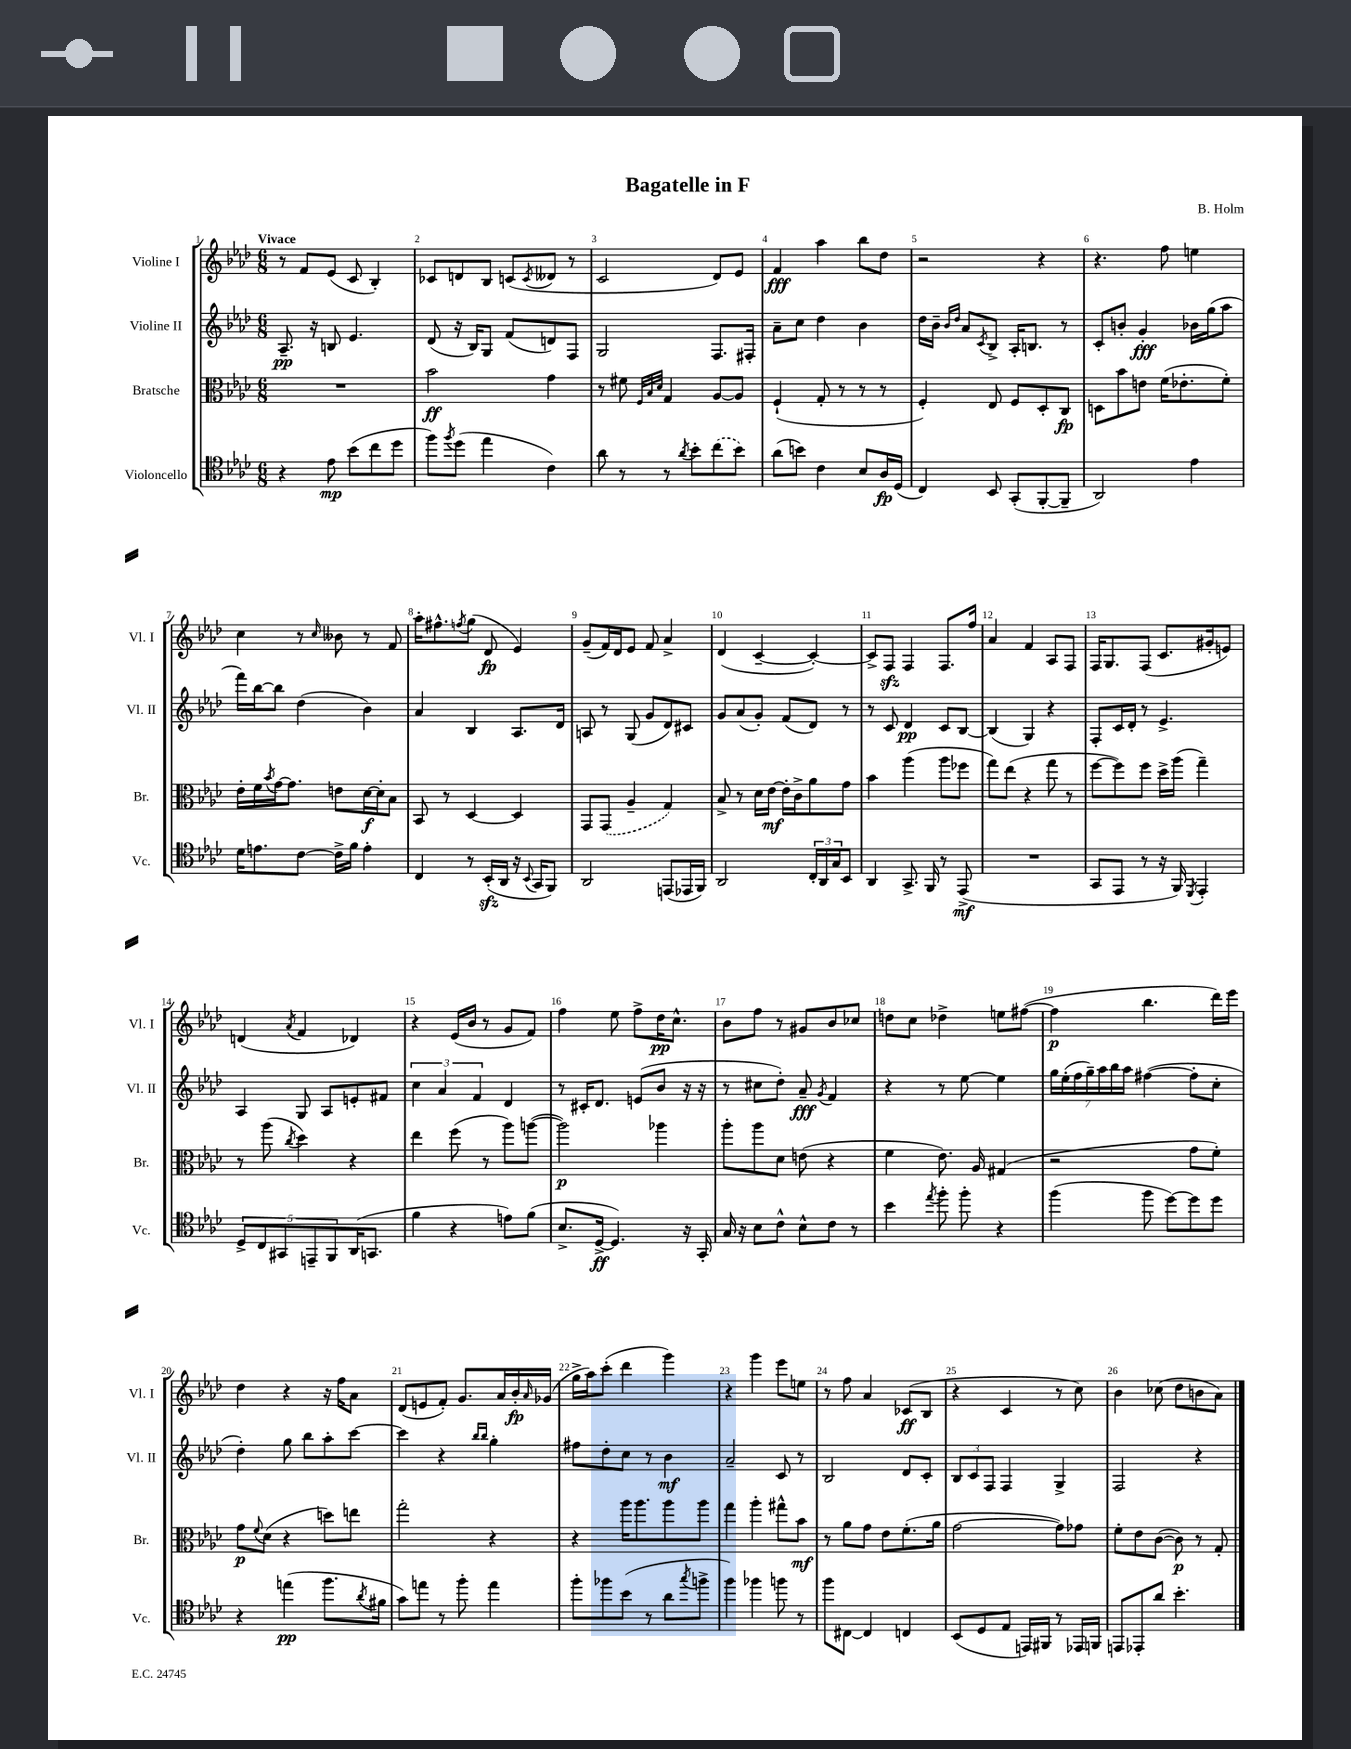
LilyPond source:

\header { title = "Bagatelle in F" composer = "B. Holm" }
<<
\new StaffGroup <<
\new Staff = "s0" \with { instrumentName = "Violine I" shortInstrumentName = "Vl. I" } {
    \clef treble \key aes \major \numericTimeSignature \time 6/8 \tempo "Vivace"
    r8 f'8 ees'8( c'8 bes4-.) |
    ces'8 d'8 bes8 c'8( \acciaccatura { c'8 } deses'8 r8 |
    c'2 des'8) ees'8 |
    f'4\fff aes''4 bes''8 des''8 |
    r2 r4 |
    r4. f''8 e''4 |
    c''4 r8 \grace { c''16 } beses'8 r8 f'8 |
    aes''16-. fis''8.-^ \acciaccatura { f''8 } g''8( des'8\fp ees'4) |
    g'8--( f'16) des'16 ees'8 f'8 aes'4-> |
    des'4( c'4~-- c'4~-.) |
    c'8-> f8\sfz f4 f8. f''16 |
    aes'4 f'4 aes8 f8 |
    f16 g8. f8( c'8. gis'16-. e'8) |
    d'4( \acciaccatura { aes'8 } f'4 des'4) |
    r4 ees'16( bes'16 r8 g'8 f'8) |
    f''4 ees''8 f''8-> des''16\pp c''8.-^ |
    bes'8 f''8 r8 gis'8 bes'8 ces''8 |
    d''8 c''8 des''4-> e''8 fis''8~( |
    fis''4\p bes''4. des'''16) ees'''16 |
    des''4 r4 r16 f''16 aes'8 |
    des'8( e'8 f'8-.) g'8. aes'16 bes'16-.\fp \grace { aes'16 } ges'16( |
    g''16-> aes''16) c'''8-.( des'''4 g'''4) |
    r4 g'''4 ees'''8 e''8 |
    r8 f''8 aes'4 ces'8\ff( bes8 |
    r4 c'4 r8 c''8) |
    bes'4 ces''8( des''8 b'8 aes'8) \bar "|." |
}
\new Staff = "s1" \with { instrumentName = "Violine II" shortInstrumentName = "Vl. II" } {
    \clef treble \key aes \major \numericTimeSignature \time 6/8
    aes8.--\pp r16 b8 ees'4. |
    des'8( r16 bes16) g8 f'8( d'8) f8 |
    g2 f8. fis16-. |
    aes'8-- c''8 des''4 bes'4 |
    des''16 bes'16-- \grace { bes'16 des''16 } aes'8 \acciaccatura { c'8 } bes8-> aes16-. b8. r8 |
    c'8-. b'8-. g'4-.\fff bes'16 g''16( aes''8 |
    f'''16) bes''16~ bes''8 des''4( bes'4) |
    aes'4 bes4 aes8. des'16 |
    a8 r8 g8( g'8 des'8) cis'8 |
    g'8 aes'8( g'8-.) f'8( des'8) r8 |
    r8 c'8 des'4\pp c'8 bes8~ |
    bes4( g4) r4 |
    f8-. c'16 des'16-. r8 ees'4.-> |
    aes4 g8 aes8 e'8-. fis'8 |
    \tuplet 3/2 { c''4 aes'4 f'4 } des'4 |
    r8 cis'16-. des'8. e'8( bes'8 r16 r16 |
    r8 cis''8 des''8-.) aes'8--\fff \acciaccatura { g'8 } f'4 |
    r4 r8 ees''8~ ees''4 |
    \tuplet 7/4 { g''16 ees''16-.( f''16 g''16--) aes''16 bes''16 aes''16 } fis''4~( fis''8-. c''8-. |
    des''4-.) g''8 bes''8 aes''8-. c'''8~ |
    c'''4 r4 \grace { bes''16 bes''16 } g''4-. |
    fis''8 des''8-. c''8 r8 bes'4\mf |
    aes'2-- c'8 r8 |
    bes2 des'8 c'8-. |
    \tuplet 3/2 { bes8 c'8 f8 } f4 g4-> |
    f2 r4 \bar "|." |
}
\new Staff = "s2" \with { instrumentName = "Bratsche" shortInstrumentName = "Br." } {
    \clef alto \key aes \major \numericTimeSignature \time 6/8
    R2. |
    bes'2\ff g'4 |
    r8 fis'8 \grace { f32 bes32 des'32 } g4 aes8~ aes8 |
    f4-!( g8-. r8 r8 r8 |
    f4-.) ees8 f8 des8-. c8\fp |
    d8 bes'8 e'8 f'16( ees'8.-. f'8-.) |
    ees'16-. f'16 \acciaccatura { bes'8 } g'16~ g'8. e'8 des'16~\f des'16-. bes8 |
    bes,8 r8 des4~ des4 |
    g,8 \once \slurDashed g,8( aes4-- g4) |
    bes8-> r8 des'16 ees'16~\mf ees'16-. c'16-> aes'8 g'8 |
    bes'4 aes''4( aes''8 fes''8 |
    g''8) ees''8( r4 g''8 r8 |
    f''8~ f''8) f''8 des''16-> aes''16( g''4--) |
    r8 aes''8( \acciaccatura { c''8 } des''4) r4 |
    ees''4 f''8( r8 aes''8) a''8~( |
    a''2\p) aes''4 |
    aes''8-. aes''8 des'8 e'8( r4 |
    f'4 ees'8.) aes16 gis4( |
    r2 g'8 f'8-.) |
    g'8\p \appoggiatura { f'8 } des'8( r4 d''8) e''8 |
    g''2-. r4 |
    r4 aes''16 aes''8. aes''8 aes''8 |
    g''4 aes''4-. gis''8-^ bes'8\mf |
    r8 aes'8 g'8 ees'8 f'8.-.( aes'16 |
    g'2~ g'8) ges'8 |
    f'8-. ees'8 c'8~( c'8\p) r8 g8-. \bar "|." |
}
\new Staff = "s3" \with { instrumentName = "Violoncello" shortInstrumentName = "Vc." } {
    \clef tenor \key aes \major \numericTimeSignature \time 6/8
    r4 ees'8\mp bes'8( c''8 des''8 |
    f''8) \acciaccatura { f''8 } des''8( ees''4 c'4) |
    aes'8 r8 r8 \acciaccatura { aes'8 } bes'8-. \once \slurDashed c''8( bes'8) |
    aes'8( b'8) c'4 bes8 aes16\fp des16( |
    c4) bes,8 g,8-.( f,8~-. f,8-- |
    aes,2) ees'4 |
    des'16 e'8. c'8~ c'16-> f'16 e'4-. |
    c4 r8 bes,16-.\sfz( aes,16 r16 \appoggiatura { bes,8 } g,16 f,8) |
    aes,2 e,8( ees,16 f,16) |
    aes,2 \tuplet 3/2 { c16-. aes,16 g16 } bes,8 |
    aes,4 g,8.-> f,16 r8 ees,8->\mf( |
    R2. |
    g,8 ees,8 r8 r16 f,16) \acciaccatura { des,8 } ees,4-. |
    \tuplet 5/4 { des8-> c8 gis,8 e,8-- f,8 } aes,16( g,8. |
    f'4 r4 e'8) f'8( |
    bes8.-> des16~->\ff des4.) r16 g,16-. |
    g16 r16 bes8 c'8-^ bes8-^ c'8 r8 |
    bes'4 \acciaccatura { ees''8 } f''8-. f''8-. r4 |
    f''4( f''8 des''8~) des''8 des''8 |
    r4 e''4\pp( f''8. \acciaccatura { aes'8 } fis'16 |
    g'8) e''8 r8 f''8-. e''4 |
    f''8-. fes''8 bes'8( r8 aes'8 \acciaccatura { g''8 } f''8-> |
    f''4) fes''4 f''8 r8 |
    f''8 cis8~ cis4 c4 |
    bes,8( des8 ees8 e,16) fis,16 r8 ees,16 f,16 |
    e,8 ees,8-. aes'8 bes'4.-. \bar "|." |
}
>>
>>
\layout { \context { \Score \override BarNumber.break-visibility = ##(#f #t #t) barNumberVisibility = #all-bar-numbers-visible } }
